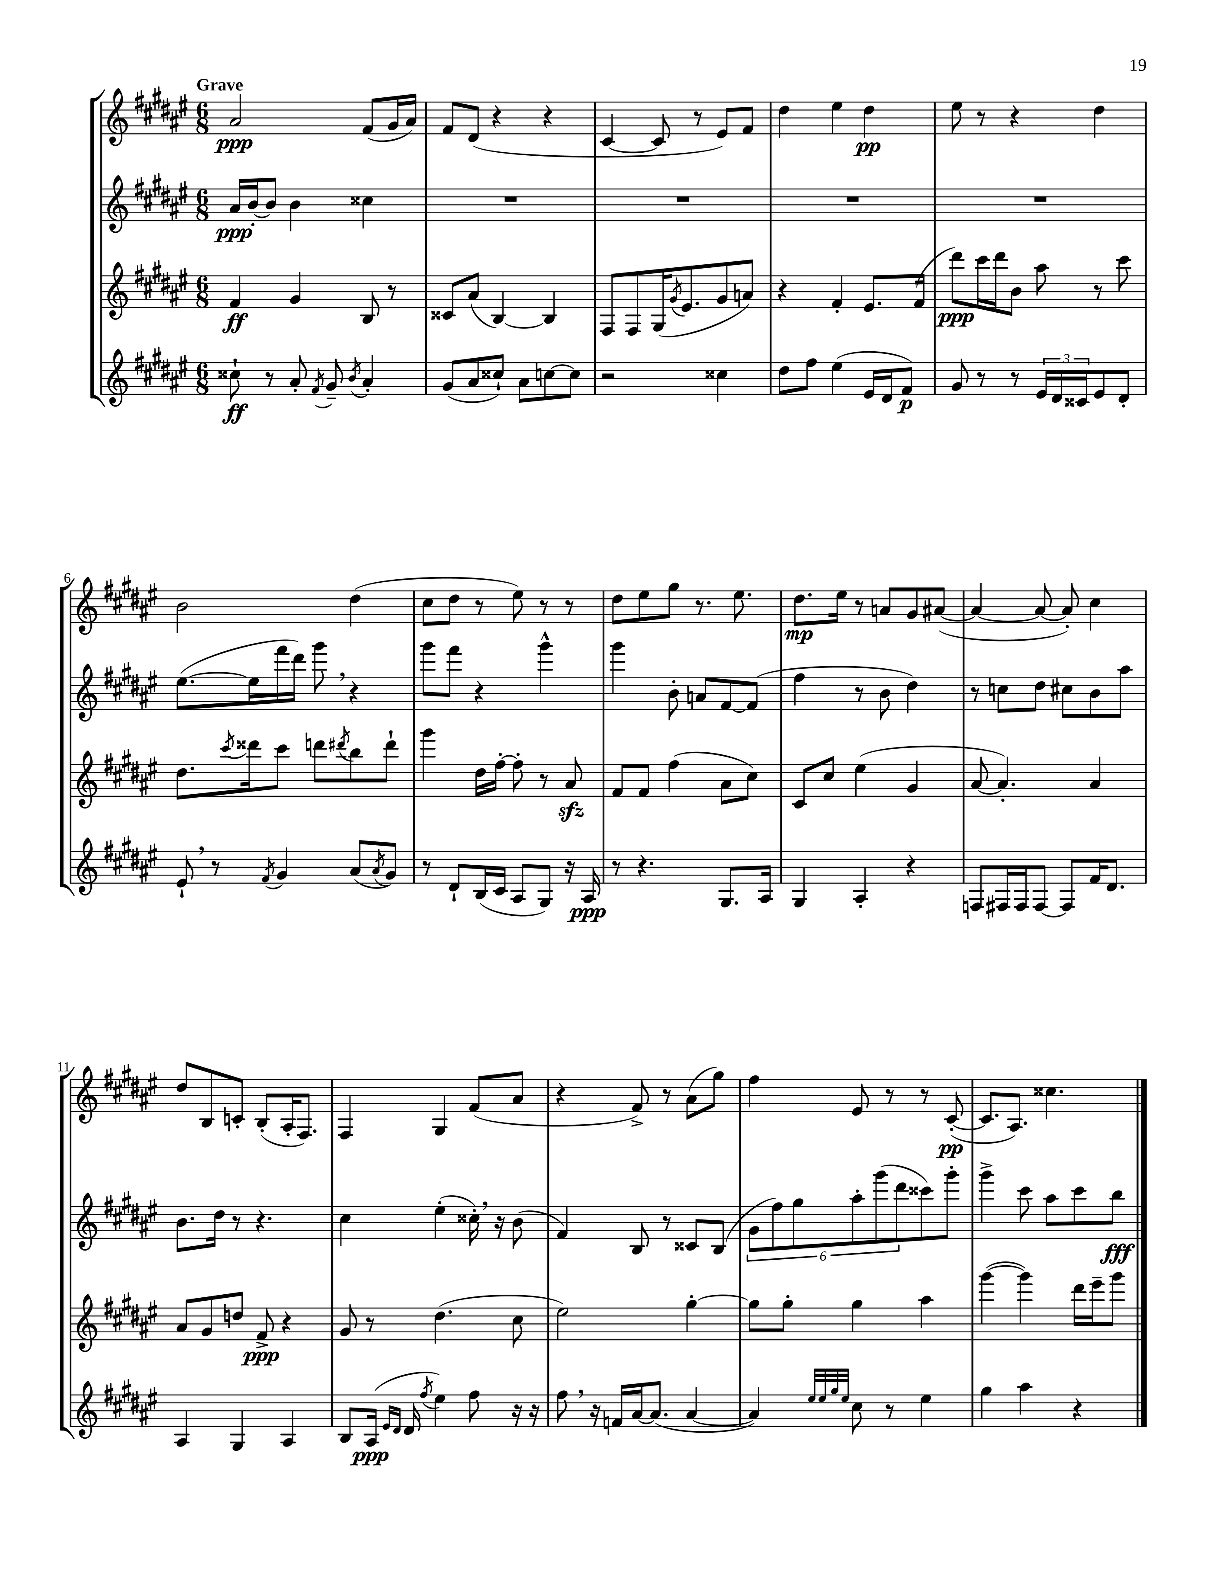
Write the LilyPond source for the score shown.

<<
\new StaffGroup <<
\new Staff = "s0" {
    \clef treble \key fis \major \numericTimeSignature \time 6/8 \tempo "Grave"
    ais'2\ppp fis'8( gis'16 ais'16) |
    fis'8 dis'8( r4 r4 |
    cis'4~ cis'8 r8 eis'8) fis'8 |
    dis''4 eis''4 dis''4\pp |
    eis''8 r8 r4 dis''4 |
    b'2 dis''4( |
    cis''8 dis''8 r8 eis''8) r8 r8 |
    dis''8 eis''8 gis''8 r8. eis''8. |
    dis''8.\mp eis''16 r8 a'8 gis'8 ais'8~( |
    ais'4~ ais'8~ ais'8-.) cis''4 |
    dis''8 b8 c'8-. b8-.( ais16-. fis8.) |
    fis4 gis4 fis'8( ais'8 |
    r4 fis'8->) r8 ais'8( gis''8) |
    fis''4 eis'8 r8 r8 cis'8~-.\pp( |
    cis'8. ais8.) cisis''4. \bar "|." |
}
\new Staff = "s1" {
    \clef treble \key fis \major \numericTimeSignature \time 6/8
    ais'16\ppp b'16~-. b'8 b'4 cisis''4 |
    R2. |
    R2. |
    R2. |
    R2. |
    eis''8.~( eis''16 fis'''16 dis'''16) gis'''8 \breathe r4 |
    gis'''8 fis'''8 r4 gis'''4-^ |
    gis'''4 b'8-. a'8 fis'8~ fis'8( |
    fis''4 r8 b'8 dis''4) |
    r8 c''8 dis''8 cis''8 b'8 ais''8 |
    b'8. dis''16 r8 r4. |
    cis''4 eis''4-.( cisis''16-.) \breathe r16 b'8( |
    fis'4) b8 r8 cisis'8 b8( |
    \tuplet 6/4 { gis'8 fis''8) gis''8 ais''8-. gis'''8( dis'''8 } cisis'''8) gis'''8-. |
    gis'''4-> cis'''8 ais''8 cis'''8 b''8\fff \bar "|." |
}
\new Staff = "s2" {
    \clef treble \key fis \major \numericTimeSignature \time 6/8
    fis'4\ff gis'4 b8 r8 |
    cisis'8 ais'8( b4~) b4 |
    fis8 fis8 gis16( \acciaccatura { gis'8 } eis'8. gis'8 a'8) |
    r4 fis'4-. eis'8. fis'16( |
    dis'''8\ppp) cis'''16 dis'''16 b'8 ais''8 r8 cis'''8 |
    dis''8. \acciaccatura { cis'''8 } disis'''16 cis'''8 d'''8 \acciaccatura { dis'''8 } b''8 dis'''8-! |
    gis'''4 dis''16 fis''16~-. fis''8-. r8 ais'8\sfz |
    fis'8 fis'8 fis''4( ais'8 cis''8) |
    cis'8 cis''8 eis''4( gis'4 |
    ais'8~ ais'4.-.) ais'4 |
    ais'8 gis'8 d''8 fis'8->\ppp r4 |
    gis'8 r8 dis''4.( cis''8 |
    eis''2) gis''4~-. |
    gis''8 gis''8-. gis''4 ais''4 |
    gis'''4~( gis'''4) dis'''16 eis'''16-- gis'''8 \bar "|." |
}
\new Staff = "s3" {
    \clef treble \key fis \major \numericTimeSignature \time 6/8
    cisis''8-!\ff r8 ais'8-. \acciaccatura { fis'8 } gis'8-- \acciaccatura { b'8 } ais'4-. |
    gis'8( ais'8 cisis''8-!) ais'8 c''8~ c''8 |
    r2 cisis''4 |
    dis''8 fis''8 eis''4( eis'16 dis'16 fis'8\p) |
    gis'8 r8 r8 \tuplet 3/2 { eis'16 dis'16 cisis'16 } eis'8 dis'8-. |
    eis'8-! \breathe r8 \acciaccatura { fis'8 } gis'4 ais'8( \acciaccatura { ais'8 } gis'8) |
    r8 dis'8-! b16( cis'16 ais8 gis8) r16 ais16\ppp |
    r8 r4. gis8. ais16 |
    gis4 ais4-. r4 |
    f8 fis16 fis16 fis8~ fis8 fis'16 dis'8. |
    ais4 gis4 ais4 |
    b8 ais16\ppp( \grace { eis'16 dis'16 } dis'16 \acciaccatura { fis''8 } eis''4) fis''8 r16 r16 |
    fis''8 \breathe r16 f'16 ais'16~ ais'8.( ais'4~ |
    ais'4) \grace { eis''32 eis''32 gis''32 eis''32 } cis''8 r8 eis''4 |
    gis''4 ais''4 r4 \bar "|." |
}
>>
>>
